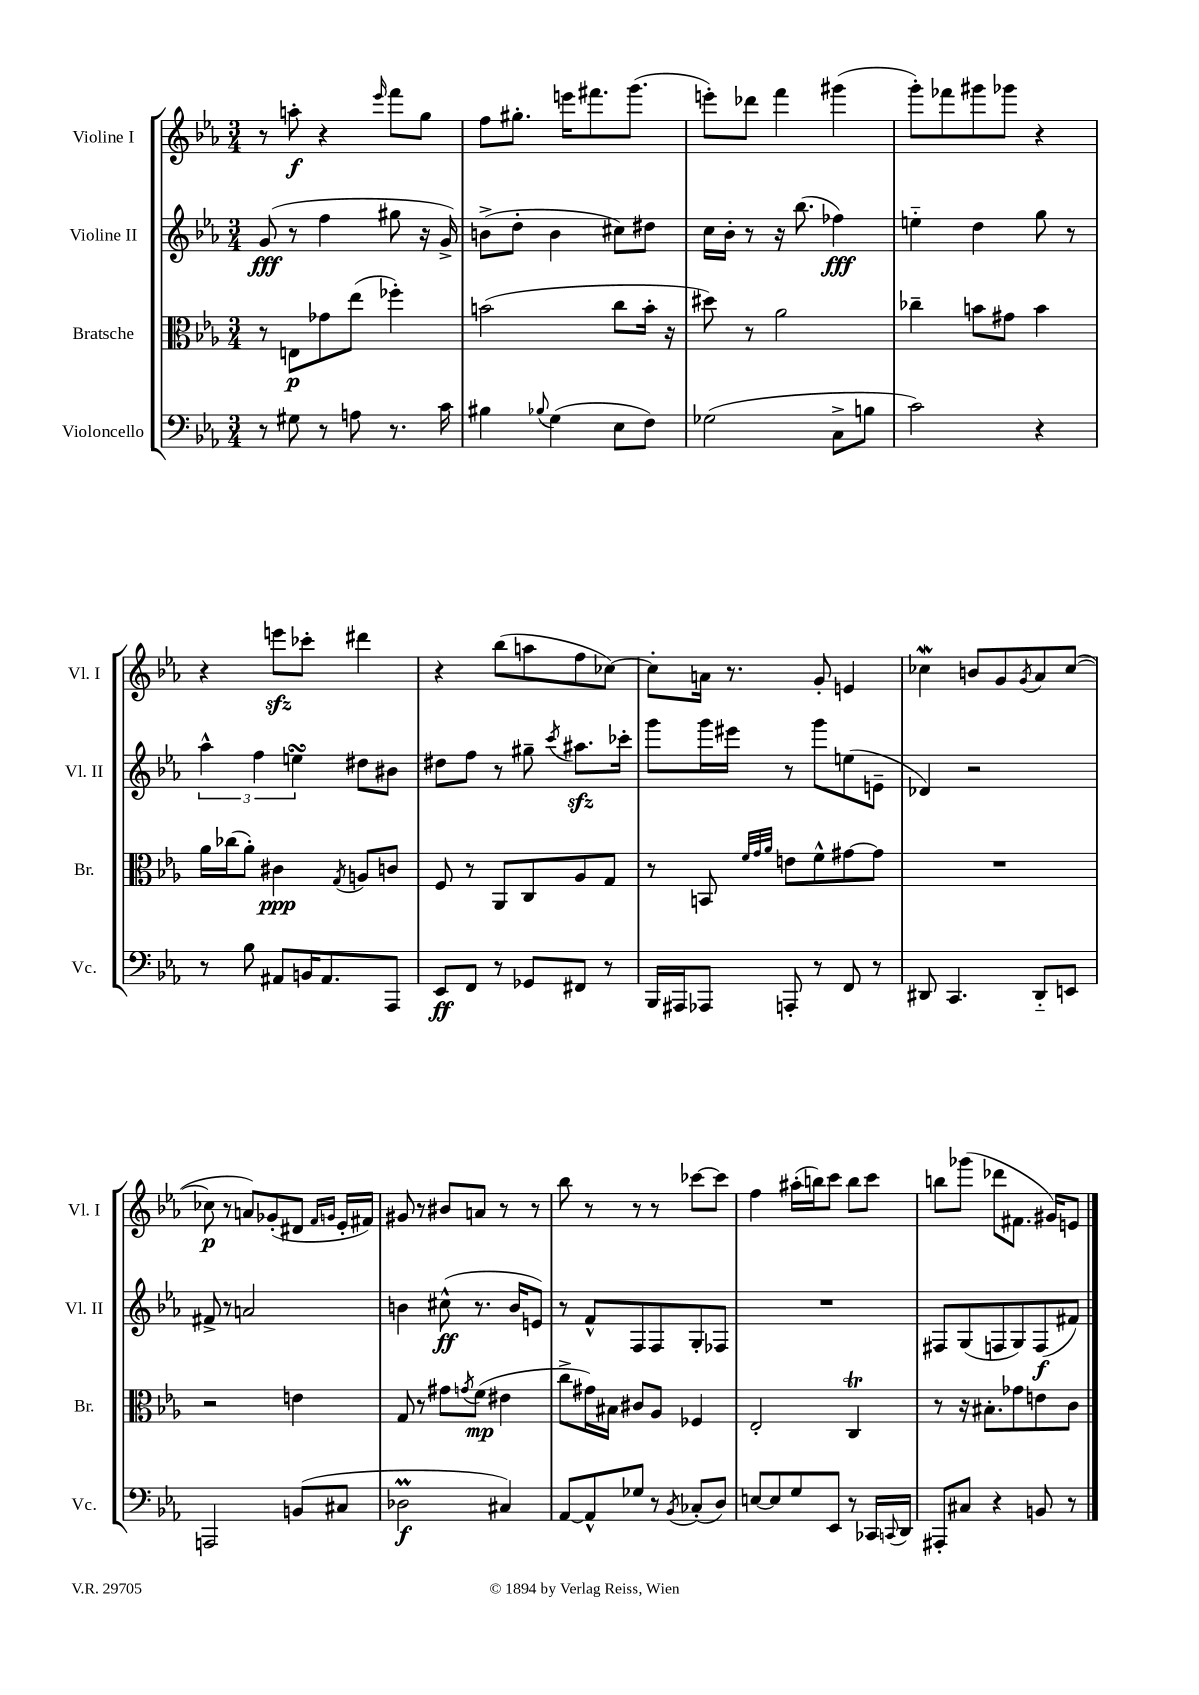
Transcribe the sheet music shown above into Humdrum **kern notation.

**kern	**dynam	**kern	**dynam	**kern	**dynam	**kern	**dynam
*part4	*part4	*part3	*part3	*part2	*part2	*part1	*part1
*staff4	*staff4	*staff3	*staff3	*staff2	*staff2	*staff1	*staff1
*I"Violoncello	*	*I"Bratsche	*	*I"Violine II	*	*I"Violine I	*
*I'Vc.	*	*I'Br.	*	*I'Vl. II	*	*I'Vl. I	*
*clefF4	*	*clefC3	*	*clefG2	*	*clefG2	*
*k[b-e-a-]	*	*k[b-e-a-]	*	*k[b-e-a-]	*	*k[b-e-a-]	*
*M3/4	*	*M3/4	*	*M3/4	*	*M3/4	*
=1	=1	=1	=1	=1	=1	=1	=1
8r	.	8r	.	(8g/	fff	8r	.
8G#X\	.	8En\L	p	8r	.	8aan'\	f
8r	.	8g-X\	.	4ff\	.	4r	.
8An\	.	(8ee-\J	.	.	.	.	.
.	.	.	.	.	.	16qqeee-/	.
8.r	.	4ff-X'\)	.	8gg#X\	.	8fff\L	.
.	.	.	.	16r	.	8gg\J	.
16c\	.	.	.	16g^/)	.	.	.
=2	=2	=2	=2	=2	=2	=2	=2
4B#X\	.	(2bn\	.	(8bn^\L	.	8ff\L	.
.	.	.	.	8dd'\J	.	8.gg#X'\J	.
8qqB-X/	.	.	.	.	.	.	.
(4G\	.	.	.	4b\	.	.	.
.	.	.	.	.	.	16eeen\KL	.
.	.	.	.	.	.	8.fff#X\	.
8E-\L	.	8cc\L	.	8cc#X\L)	.	.	.
.	.	.	.	.	.	(8.ggg\J	.
8F\J)	.	16b'\Jk	.	8dd#X\J	.	.	.
.	.	16r	.	.	.	.	.
=3	=3	=3	=3	=3	=3	=3	=3
(2G-X\	.	8dd#X\)	.	16cc\LL	.	8eeen'\L)	.
.	.	.	.	16b-'\JJ	.	.	.
.	.	8r	.	8r	.	8ddd-X\J	.
.	.	2a-\	.	16r	.	4fff\	.
.	.	.	.	(8.bb-\	.	.	.
8C^\L	.	.	.	4ff-X\)	fff	(4ggg#X\	.
8Bn\J	.	.	.	.	.	.	.
=4	=4	=4	=4	=4	=4	=4	=4
2c\)	.	4cc-X~\	.	4een\	.	8ggg'\L)	.
.	.	.	.	.	.	8fff-X\	.
.	.	8bn\L	.	4dd\	.	8ggg#X\	.
.	.	8g#X\J	.	.	.	8ggg-X\J	.
4r	.	4b\	.	8gg\	.	4r	.
.	.	.	.	8r	.	.	.
!!LO:LB:g=z
=5	=5	=5	=5	=5	=5	=5	=5
8r	.	16a-\LL	.	6aa-^^\	.	4r	.
.	.	(16cc-X\J	.	.	.	.	.
8B-\	.	8a-'\J)	.	.	.	.	.
.	.	.	.	6ff\	.	.	.
8AA#X/L	.	4c#X\	ppp	.	.	8eeenzz\L	.
.	.	.	.	6eensSsS\	.	.	.
16BBn/K	.	.	.	.	.	8ccc-X'\J	.
8.AA#/	.	.	.	.	.	.	.
.	.	8qG/	.	.	.	.	.
.	.	8An/L	.	8dd#X\L	.	4ddd#X\	.
8AAA-/J	.	8cn/J	.	8b#X\J	.	.	.
=6	=6	=6	=6	=6	=6	=6	=6
8EE-/L	ff	8F/	.	8dd#X\L	.	4r	.
8FF/J	.	8r	.	8ff\J	.	.	.
8r	.	8AA-/L	.	8r	.	(8bb-\L	.
8GG-X/L	.	8C/	.	8gg#X~\	.	8aan\	.
.	.	.	.	8qccc/	.	.	.
8FF#X/J	.	8A-/	.	8.aa#Xzz\L	.	8ff\	.
8r	.	8G/J	.	.	.	[8cc-X\J)	.
.	.	.	.	16ccc-X'\Jk	.	.	.
=7	=7	=7	=7	=7	=7	=7	=7
16BBB-/LL	.	8r	.	8ggg\L	.	8cc-'\L]	.
16AAA#X/J	.	.	.	.	.	.	.
8AAA-X/J	.	8BBn/	.	16ggg\L	.	16an\Jk	.
.	.	.	.	16eee#X\JJ	.	8.r	.
.	.	32qqf/LLL	.	.	.	.	.
.	.	32qqg/	.	.	.	.	.
.	.	32qqa-/JJJ	.	.	.	.	.
8AAAn'/	.	8en\L	.	8r	.	.	.
8r	.	8f^^\	.	8ggg\L	.	8g'/	.
8FF/	.	[8g#X\	.	(8een\	.	4en/	.
8r	.	8g#\J]	.	8en~\J	.	.	.
=8	=8	=8	=8	=8	=8	=8	=8
8DD#X/	.	2.r	.	4d-X/)	.	4cc-Xw\	.
4.CC/	.	.	.	.	.	.	.
.	.	.	.	2r	.	8bn/L	.
.	.	.	.	.	.	8g/	.
.	.	.	.	.	.	8qg/	.
8DD#/L	.	.	.	.	.	8a-/	.
8EEn/J	.	.	.	.	.	([8cc-/J	.
!!LO:LB:g=z
=9	=9	=9	=9	=9	=9	=9	=9
2AAAn/	.	2r	.	8f#X^/	.	8cc-X\]	p
.	.	.	.	8r	.	8r	.
.	.	.	.	2an/	.	8an/L)	.
.	.	.	.	.	.	(8g-X'/	.
(8BBn/L	.	4en\	.	.	.	8d#X/J	.
.	.	.	.	.	.	16qqf/LL	.
.	.	.	.	.	.	16qqgn/JJ	.
8C#X/J	.	.	.	.	.	16e-'/LL	.
.	.	.	.	.	.	16f#X/JJ)	.
=10	=10	=10	=10	=10	=10	=10	=10
2D-XM\	f	8G/	.	4bn\	.	8g#X/	.
.	.	8r	.	.	.	8r	.
.	.	8g#X\L	.	(8cc#X^^\	ff	8b#X/L	.
.	.	8qgn/	.	.	.	.	.
.	.	(8f\J	mp	8.r	.	8an/J	.
4C#X/)	.	4e#X\	.	.	.	8r	.
.	.	.	.	16b/KL	.	.	.
.	.	.	.	8en/J)	.	8r	.
=11	=11	=11	=11	=11	=11	=11	=11
[8AA-/L	.	8cc^\L	.	8r	.	8bb-\	.
8AA-^^/]	.	16g#X\L)	.	8f^^/L	.	8r	.
.	.	16B#X\JJ	.	.	.	.	.
8G-X/J	.	8c#X/L	.	8F/	.	8r	.
8r	.	8A-/J	.	8F/	.	8r	.
8qBB-/	.	.	.	.	.	.	.
(8C-X'/L	.	4F-X/	.	8G'/	.	[8ccc-X\L	.
8D/J)	.	.	.	8F-X/J	.	8ccc-\J]	.
=12	=12	=12	=12	=12	=12	=12	=12
[8En/L	.	2E-'/	.	2.r	.	4ff\	.
8E/]	.	.	.	.	.	.	.
8G/	.	.	.	.	.	(16aa#X'\LL	.
.	.	.	.	.	.	16bbn\J)	.
8EE-/J	.	.	.	.	.	8ccc\J	.
8r	.	4CT/	.	.	.	8bb\L	.
16CC-X/LL	.	.	.	.	.	8ccc\J	.
8qqCCn/	.	.	.	.	.	.	.
16DD/JJ	.	.	.	.	.	.	.
=13	=13	=13	=13	=13	=13	=13	=13
8AAA#X'/L	.	8r	.	8F#X/L	.	8bbn\L	.
8C#X/J	.	16r	.	(8G/	.	(8ggg-X\J	.
.	.	8.B#X'\L	.	.	.	.	.
4r	.	.	.	8Fn/	.	8ddd-X\L	.
.	.	8g-X\	.	8G/)	.	8.f#X\J	.
8BBn/	.	8en\	.	(8F/	f	.	.
.	.	.	.	.	.	16g#X/KL)	.
8r	.	8c\J	.	8f#X/J)	.	8en/J	.
==	==	==	==	==	==	==	==
*-	*-	*-	*-	*-	*-	*-	*-
